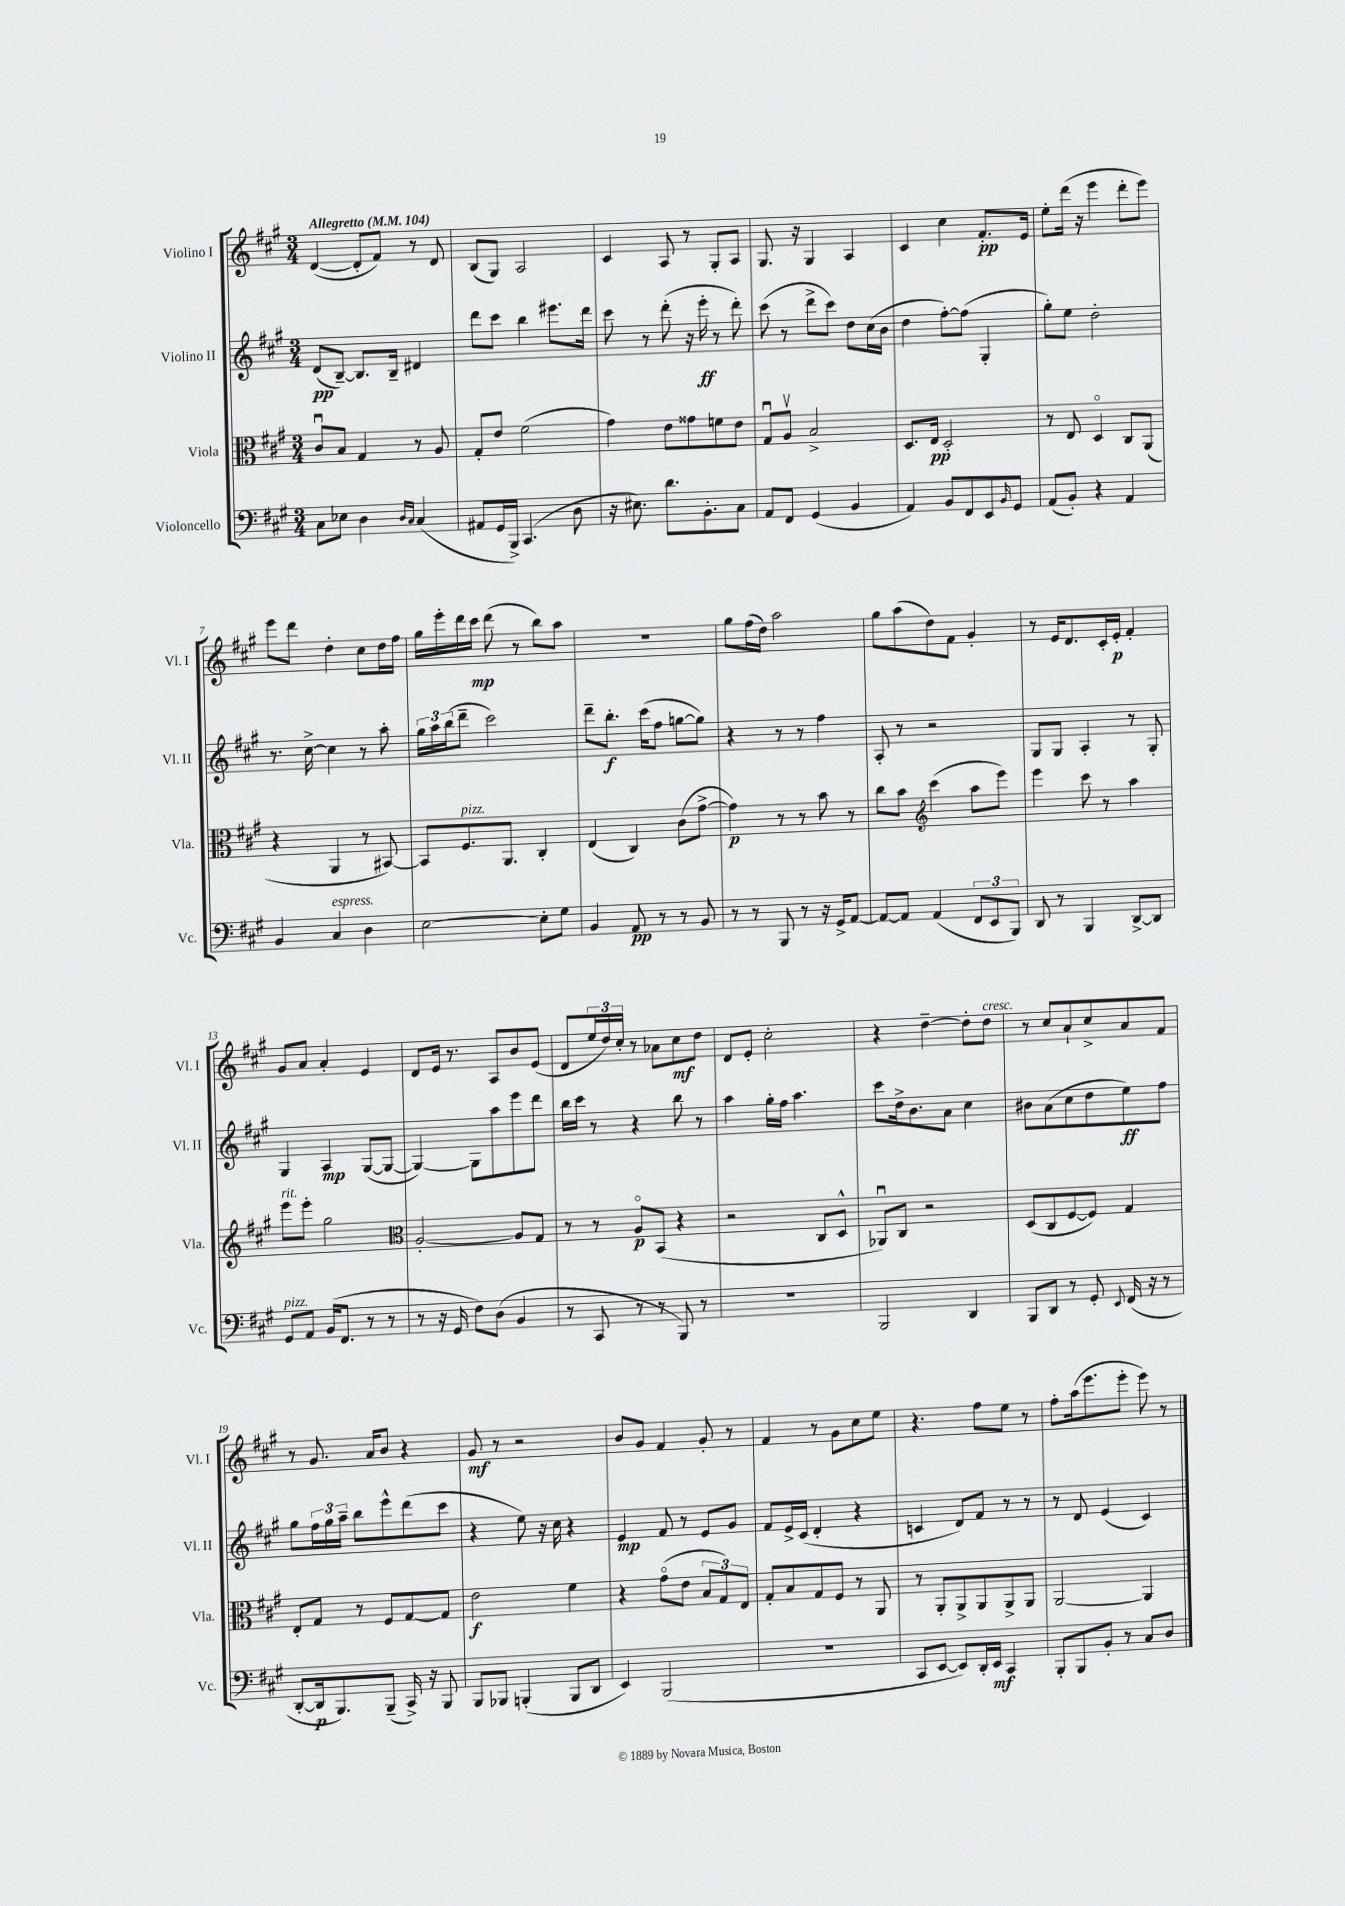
<<
\new StaffGroup <<
\new Staff = "s0" \with { instrumentName = "Violino I" shortInstrumentName = "Vl. I" } {
    \clef treble \key a \major \numericTimeSignature \time 3/4 \tempo "Allegretto" 4 = 104
    d'4~( d'8-. fis'8) r8 d'8 |
    b8( gis8) a2 |
    cis'4 a8 r8 gis8-. a8 |
    gis8. r16 gis4 a4 |
    cis'4 cis''4 fis'8.-.\pp e'16 |
    e''8-. d'''16( r16 e'''4 d'''8-. e'''8) |
    e'''8 d'''8 d''4-. cis''8 d''16 fis''16 |
    gis''16 e'''16-. d'''16 cis'''16\mp d'''8( r8 b''8) a''8 |
    R2. |
    gis''8 fis''16( d''16) a''2 |
    gis''8 a''8( d''8) fis'8 gis'4-. |
    r8 e'16 d'8. cis'16-. e'16-.\p fis'4-. |
    gis'8 a'8 a'4-. e'4 |
    d'8 e'16 r8. a8 b'8 e'8( |
    d'8 \tuplet 3/2 { e''16 d''16) cis''16-. } r8 aes'8 cis''8\mf d''8 |
    d'8 e'8-. cis''2-. |
    r4 d''4~-- d''8-. d''8^\markup { \italic "cresc." } |
    r8 cis''8 a'8-! cis''8-> a'8 fis'8 |
    r8 gis'8. a'16 b'8 r4 |
    gis'8\mf r8 r2 |
    b'8 gis'8 fis'4 gis'8-. r8 |
    fis'4 r8 gis'8 cis''8 e''8 |
    r4. fis''8 e''8 r8 |
    fis''8-. a''16( e'''8. e'''8-. e'''8) r8 \bar "|." |
}
\new Staff = "s1" \with { instrumentName = "Violino II" shortInstrumentName = "Vl. II" } {
    \clef treble \key a \major \numericTimeSignature \time 3/4
    d'8\pp( b8~--) b8. b16-- dis'4 |
    d'''8 cis'''8 b''4 eis'''8. d'''16 |
    cis'''8 r8 d'''8-.( r16 e'''16-.\ff r8 d'''8-.) |
    cis'''8( r8 d'''8-> cis'''8) d''8 cis''16( b'16 |
    d''4 fis''8~-.) fis''8( gis4-. |
    gis''8-.) e''8 d''2-. |
    r8. cis''16~-> cis''4 r8 a''8-. |
    \tuplet 3/2 { gis''16 a''16 b''16( } d'''8-- cis'''2) |
    d'''8-- b''8.-.\f cis'''16( fis''8 g''8~ g''8) |
    r4 r8 r8 fis''4 |
    a8-. r8 r2 |
    gis8 gis8 a4-. r8 gis8-. |
    gis4 a4\mp gis8~( gis8~ |
    gis4~) gis8 a''8 e'''8 d'''8 |
    b''16 cis'''16 r8 r4 b''8 r8 |
    a''4 gis''16-. fis''16 a''4. |
    cis'''8 d''16-> b'8. a'8 cis''4 |
    bis'8 a'8( cis''8 d''8 e''8\ff) fis''8 |
    gis''8 \tuplet 3/2 { fis''16 gis''16 a''16-- } b''8 e'''8-^ d'''8( cis'''8 |
    r4 e''8) r16 cis''16 r4 |
    e'4\mp fis'8 r8 e'8 gis'8 |
    fis'8 e'16-> cis'16( d'4-. r4 |
    c'4 d'8) fis'8 r8 r8 |
    r8 d'8 e'4( cis'4) \bar "|." |
}
\new Staff = "s2" \with { instrumentName = "Viola" shortInstrumentName = "Vla." } {
    \clef alto \key a \major \numericTimeSignature \time 3/4
    cis'8\downbow b8 gis4 r8 a8 |
    gis8-. e'8 fis'2( |
    gis'4) e'8 gisis'8 f'8 e'8 |
    gis8\downbow a8\upbow b2-> |
    d8. e16\pp d2-. |
    r8 e8 d4\flageolet cis8 a,8( |
    r4 a,4 r8 bis,8~) |
    bis,8 fis8.^\markup { \italic "pizz." } a,8. cis4-. |
    e4( cis4) cis'8( gis'8~-> |
    gis'4\p) r8 r8 b'8 r8 |
    cis''8 b'8 \clef treble cis'''4( a''8 e'''8) |
    e'''4 cis'''8 r8 a''4 |
    e'''8^\markup { \italic "rit." } e'''8-. gis''2 |
    \clef alto a2~-. a8 gis8 |
    r8 r8 a8\flageolet\p b,8( r4 |
    r2 cis8 d8-^ |
    aes,8\downbow) cis8 r2 |
    d8( cis8 fis8~ fis8) gis4 |
    e8-. gis8 r8 fis8 gis8~ gis8 |
    e'2\f fis'4 |
    r4 gis'8\flageolet( e'8 \tuplet 3/2 { b8 gis8) e8 } |
    gis8-. b8 gis8 fis8 r8 a,8 |
    r8 a,8-. a,8-> a,8 a,8-> a,8 |
    a,2~ a,4 \bar "|." |
}
\new Staff = "s3" \with { instrumentName = "Violoncello" shortInstrumentName = "Vc." } {
    \clef bass \key a \major \numericTimeSignature \time 3/4
    cis8 ees8 d4 \grace { d16 cis16 } cis4( |
    ais,8 gis,16 b,,16->) cis,4.( d8 |
    r16 eis8.) d'8. b,8.-. cis8 |
    a,8 fis,8 gis,4( b,4 |
    a,4) b,8 fis,8 e,8 \grace { b,16 } gis,8 |
    a,8( b,8-.) r4 a,4 |
    b,4 cis4^\markup { \italic "espress." } d4 |
    e2~ e8-. gis8 |
    b,4 a,8\pp r8 r8 b,8 |
    r8 r8 b,,8 r8 r16 gis,16-> a,8~ |
    a,8~ a,8 a,4( \tuplet 3/2 { fis,8 e,8 b,,8) } |
    d,8 r8 b,,4 d,8~-> d,8 |
    gis,8^\markup { \italic "pizz." } a,8 b,16( fis,8. r8 r8 |
    r8 r16 gis,16 fis8) d8( b,4 |
    r8 cis,8 r8 r8 b,,8) r8 |
    R2. |
    b,,2 d,4 |
    b,,8 d,8 r8 gis,8-. \appoggiatura { e,8 } fis,16( r16 r8 |
    d,8~-. d,16\p b,,8.) b,,8--( cis,16->) r16 b,,8 |
    b,,8 bes,,8 b,,4-.( b,,8 d,8 |
    e,4) b,,2( |
    R2. |
    cis,8 e,8~ e,8) d,16-. e,16\mf cis,4 |
    b,,8-. b,,8 b,8-. r8 cis8 d8 \bar "|." |
}
>>
>>
